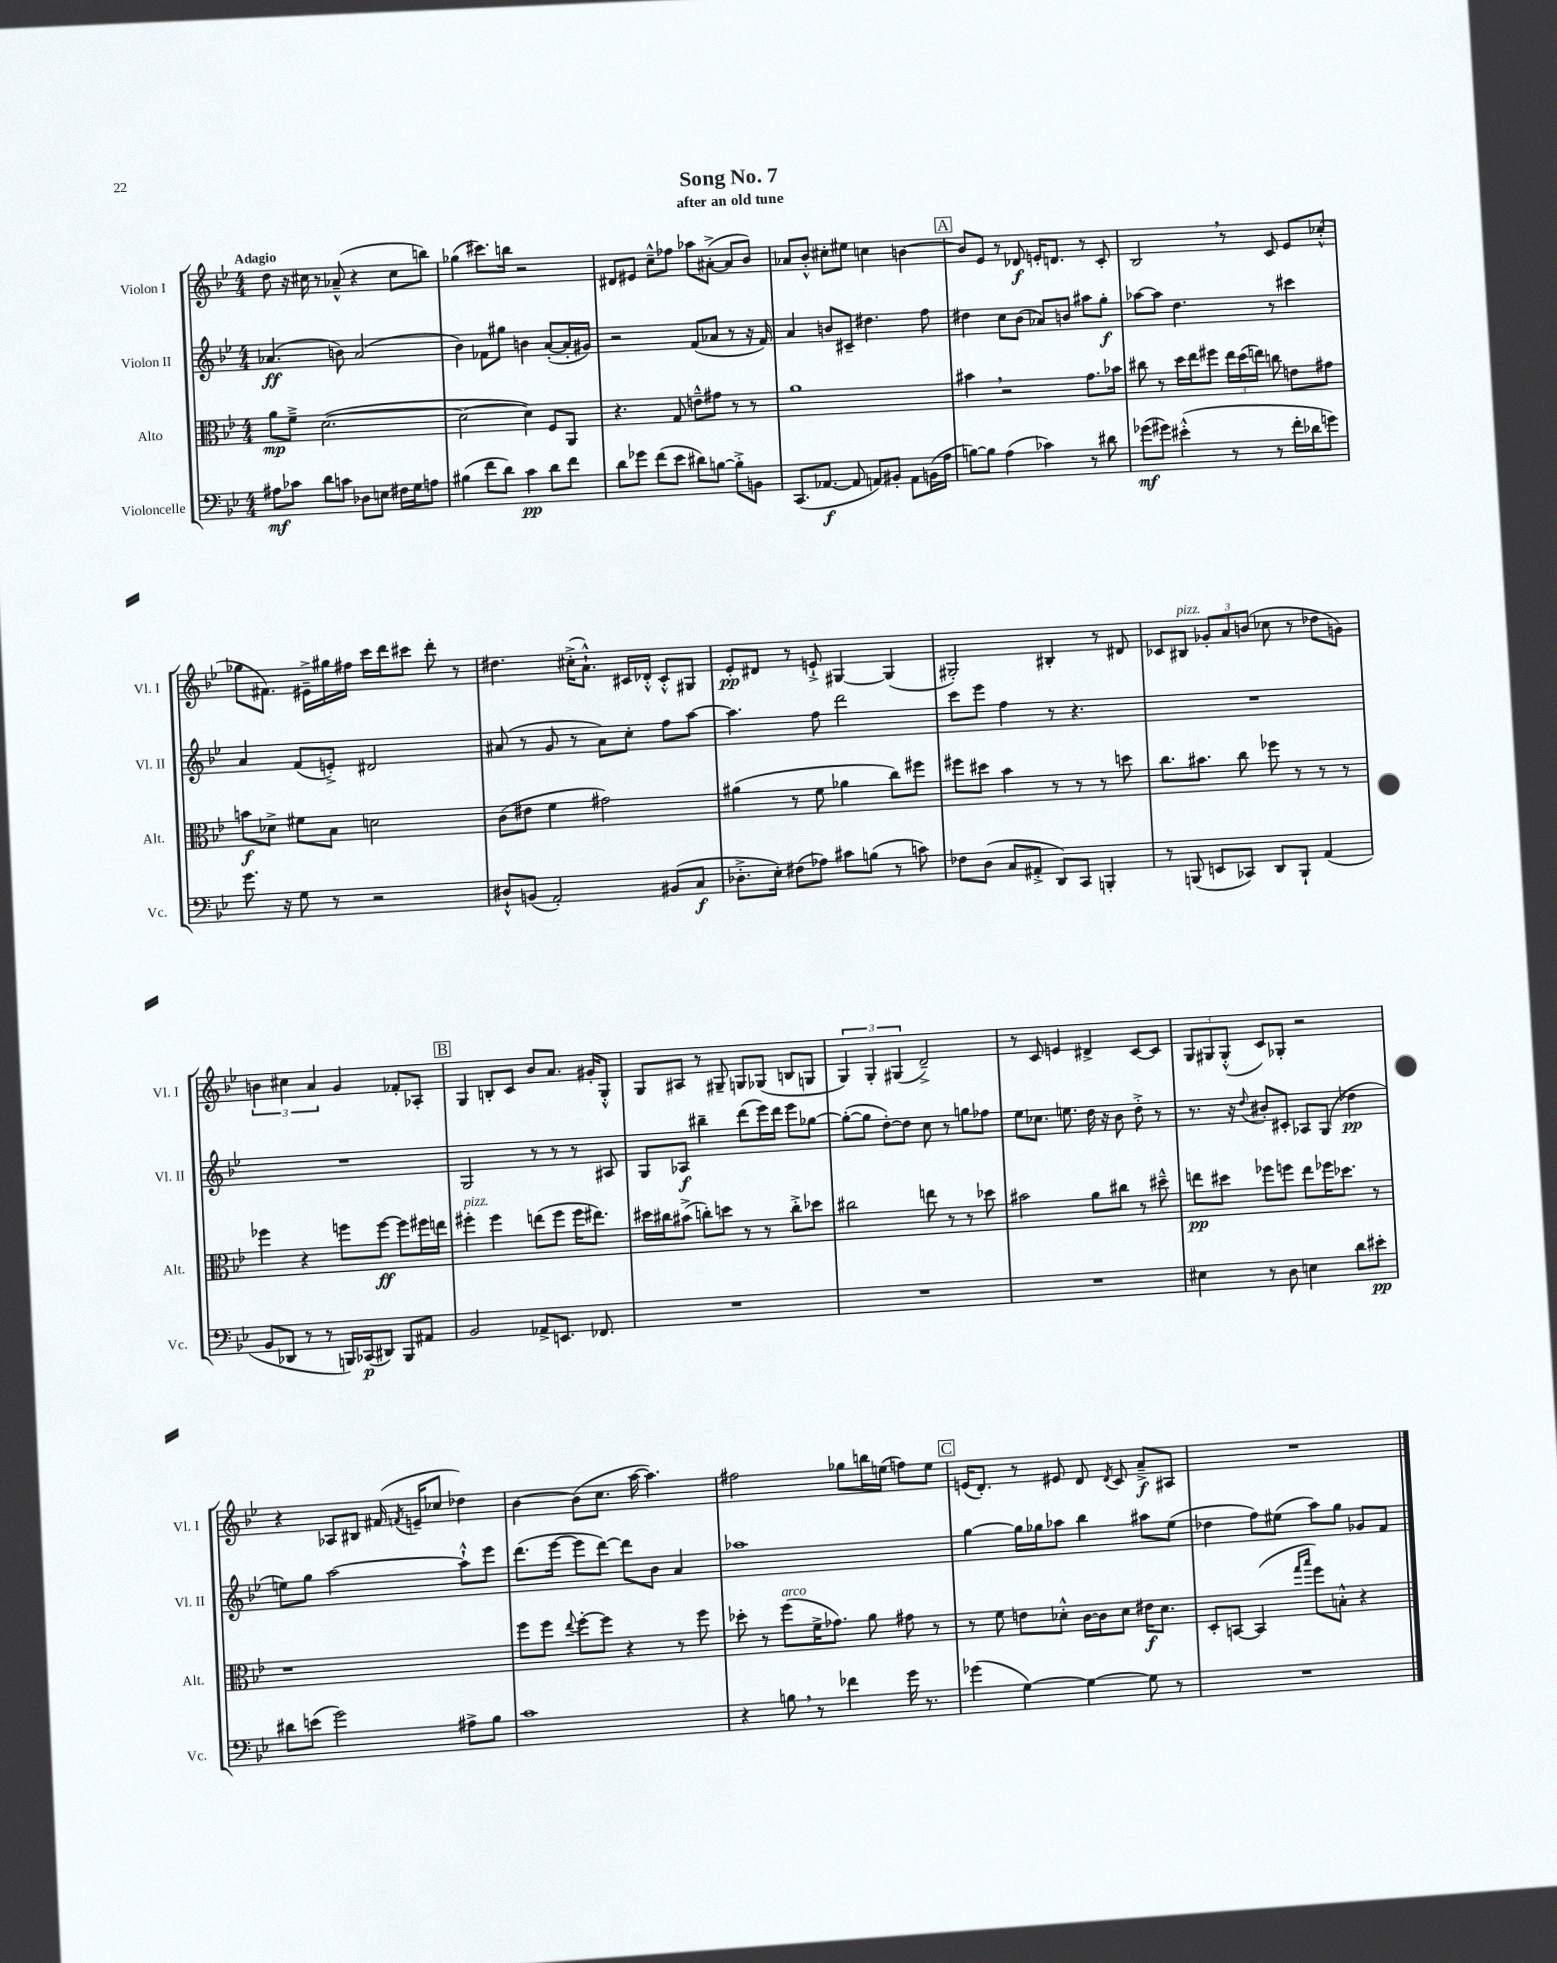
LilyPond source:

\header { title = "Song No. 7" subtitle = "after an old tune" }
<<
\new StaffGroup <<
\new Staff = "s0" \with { instrumentName = "Violon I" shortInstrumentName = "Vl. I" } {
    \clef treble \key bes \major \numericTimeSignature \time 4/4 \tempo "Adagio"
    \autoBeamOff d''8 r16 cis''16 r8 aes'8---^( r4 cis''8[ b''8]) |
    ges''4( cis'''8.[) b''16] r2 |
    dis'8[ eis'8] c''8[---^ fes''8] aes''8[ ais'8]~-.->( ais'8[ bes'8]) |
    aes'8[ bes'8]-.-^ cis''8[-. eis''8] c''4 b'4~ |
    \mark \markup { \box "A" } b'8[ ees'8] r8 des'8\f e'16[-. d'8.] r8 c'8-. |
    bes2 \breathe r8 c'8 ees'8[ ces''8]-.-^( |
    ges''8[ fis'8.]) eis'16[---> gis''16 fis''16] c'''16[ d'''16 cis'''8] d'''8-. r8 |
    dis''4. cis''16[-.->( a'8.]-!-^) cis'16[ des'16]-.-^ cis'8[-.-^ gis8] |
    ees'8[-.\pp dis'8] r8 e'8-!-> gis4~ gis4( |
    gis2-.) bis4-. r8 dis'8 |
    ces'8[ bis8]^\markup { \italic "pizz." } \tuplet 3/2 { ges'8[-. a'8 b'8]( } ces''8 r8 des''8[ g'8]) |
    \tuplet 3/2 { b'4 cis''4 a'4 } g'4 fes'8[-. aes8]-. |
    \mark \markup { \box "B" } g4 b8[-. c'8] bes'8[ a'8.] gis'16[-. g8]-.-^ |
    g8[ ais8] r8 gis8-- g8[ ges8]( b8[ g8] |
    \tuplet 3/2 { g4) g4-. gis4( } d'2--->) |
    r8 c'8 e'4 dis'4-> c'8[~ c'8] |
    \tuplet 3/2 { g8[ gis8 gis8]-.-^( } c'8[) ges8]-. r2 |
    r4 aes8[ bis8] fis'16( \acciaccatura { f'8 } e'16[-- ces''8] des''4) |
    bes'4~ bes'8[( c''8.] a''16~ a''4.) |
    fis''2 ges''8[ b''16 e''16]( f''8[) e''8] |
    \mark \markup { \box "C" } e'16[( d'8.]-.) r8 eis'8 d'8 \acciaccatura { d'8 } c'8 a'8[--->\f ais8] |
    R1 \bar "|." |
}
\new Staff = "s1" \with { instrumentName = "Violon II" shortInstrumentName = "Vl. II" } {
    \clef treble \key bes \major \numericTimeSignature \time 4/4
    \autoBeamOff aes'4.\ff( b'8) aes'2( |
    bes'4) fes'8[ gis''8] b'4 a'8[~-.( a'16-. gis'16]) |
    r2 f'8[( aes'8] r8 r16 f'16) |
    a'4 b'8[ cis'8]-- dis''4. f''8 |
    \mark \markup { \box "A" } dis''4 c''8[ bes'8]( aes'8[) b'8] ais''8[ g''8]-.\f |
    aes''8[~ aes''8] d''4. r8 cis'''4 |
    a'4 f'8[( e'8]-.->) dis'2 |
    ais'8( r8 g'8 r8 ais'8[) c''8]-. f''8[ a''8]~ |
    a''4. f''8 d'''2 |
    c'''8[ ees'''8] f''4 r8 r4. |
    R1 |
    R1 |
    \mark \markup { \box "B" } g2 r8 r8 r8 ais8 |
    g8[ aes8]\f bis''4-- d'''8[( ees'''16) d'''16] ees'''8[ ges''8]~ |
    ges''8[~-.( ges''8] d''8[~-.) d''8] c''8 r8 g''8[ fes''8] |
    ees''8[ ces''8.] e''8. d''16 r16 bes'8 d''8-.-> r8 |
    r8. r16 \appoggiatura { d''8 } bis'8[-. cis'8]-. aes8[ g8]( des''4\pp |
    e''8[) g''8] a''2~ a''8[-!-^ ees'''8] |
    d'''8.[( ees'''16]~ ees'''8[ d'''8]~) d'''8[ bes'8] a'4 |
    aes''1 |
    \mark \markup { \box "C" } g''4~ g''16[ ges''16 aes''8] bes''4 ais''8[ ees''8]( |
    des''4 f''8[) eis''8]( a''8[) g''8] ges'8[ f'8] \bar "|." |
}
\new Staff = "s2" \with { instrumentName = "Alto" shortInstrumentName = "Alt." } {
    \clef alto \key bes \major \numericTimeSignature \time 4/4
    \autoBeamOff a'8[\mp f'8]---> d'2.~( |
    d'2~ d'4) f8[ a,8] |
    r4. g8 e'8[---^ gis'8] r8 r8 |
    a'1 |
    \mark \markup { \box "A" } bis'4 \breathe r2 g'8.[ bes'16] |
    cis''8 r8 d''16[ ees''16 fis''8] \tuplet 3/2 { ees''16[ d''16( e''16]) } c''8 e'8[ gis'8] |
    b'8[\f des'8]-> fis'8[ bes8] d'2 |
    c'8[( eis'8] f'4 gis'2) |
    ais'4( r8 f'8 aes'4 c''8[) fis''8] |
    fis''8[ dis''8] bes'4 r8 r8 r8 d''8 |
    c''8.[ bis'8.] c''8 fes''8 r8 r8 r8 |
    fes''4 r4 f''8[ f''8]~\ff f''8[ fis''16 e''16] |
    \mark \markup { \box "B" } fis''4-.^\markup { \italic "pizz." } fis''4 e''8[( fis''8] fis''16[ eis''8.]) |
    dis''16[ cis''16 bis'8]->( c''8[-.) d''8] r8 r8 c''8[-.-> des''8] |
    cis''2 e''8 r8 r8 des''8 |
    bis'2 a'8[ cis''8] r8 dis''8---^ |
    e''8[\pp dis''8] fes''8[ f''8] e''8[ fes''16 des''8.] r8 |
    r1 |
    f''8[ f''8] \appoggiatura { ees''8 } f''8[~-. f''8] r4 r8 f''8 |
    des''8-. r8 f''8[^\markup { \italic "arco" }( f'16-> ges'8.]) a'8 gis'8 r8 |
    \mark \markup { \box "C" } r8 f'8 e'8[ des'8]-.-^ c'16[~ c'16 des'8] eis'16[\f des'8.] |
    d8[-. b,8]~ b,4( \grace { g''16[ bes''16] } f''8[) b8]-.-^ r4 \bar "|." |
}
\new Staff = "s3" \with { instrumentName = "Violoncelle" shortInstrumentName = "Vc." } {
    \clef bass \key bes \major \numericTimeSignature \time 4/4
    \autoBeamOff ais8[\mf ces'8] d'8[ c'8] des8[ e8] fis16[ g16 a8] |
    bis4( f'8[ d'8]) c'4\pp d'8[ f'8] |
    d'8[ ges'8] f'8[( ees'8] dis'8[) b8]~ b8[-.-> b,8] |
    c,8.[( aes,8.]~\f aes,8 a,8[) bis,8]-. a,8[ b,16( a16] |
    \mark \markup { \box "A" } b8[~) b8] a4( ces'4) r8 dis'8 |
    ges'8[\mf( gis'8]) eis'4-.-^( r8 r8 f'16[-. des'16 g'8]) |
    g'8. r16 g8 r8 r2 |
    dis8[-!-^ b,8]( a,2-.) bis,8[( c8]\f |
    des8.[-.-> ees16]-.) fis8[( aes8]) cis'8[ b8]( r8 c'8) |
    fes8[ d8]( c8[ ais,8]-.-> d,8[) c,8] b,,4-. |
    r8 b,,8( e,8[ ces,8]) d,8[ b,,8]-! a,4( |
    bes,8[ des,8] r8 r8 b,,16[) ces,16\p( dis,8]) b,,8[ ais,8] |
    \mark \markup { \box "B" } bes,2 aes,8[-> e,8.] fes,8. |
    R1 |
    R1 |
    R1 |
    eis4 r8 d8 e4 d'8[ eis'8]-.\pp |
    dis'8[ e'8]( g'2) ais8[-> bes8] |
    c'1 |
    r4 b8 \breathe r8 fes'4 g'16 r8. |
    \mark \markup { \box "C" } ges'4( g4~) g4~ g8 r8 |
    R1 \bar "|." |
}
>>
>>
\layout { \context { \Score \remove "Bar_number_engraver" } }
